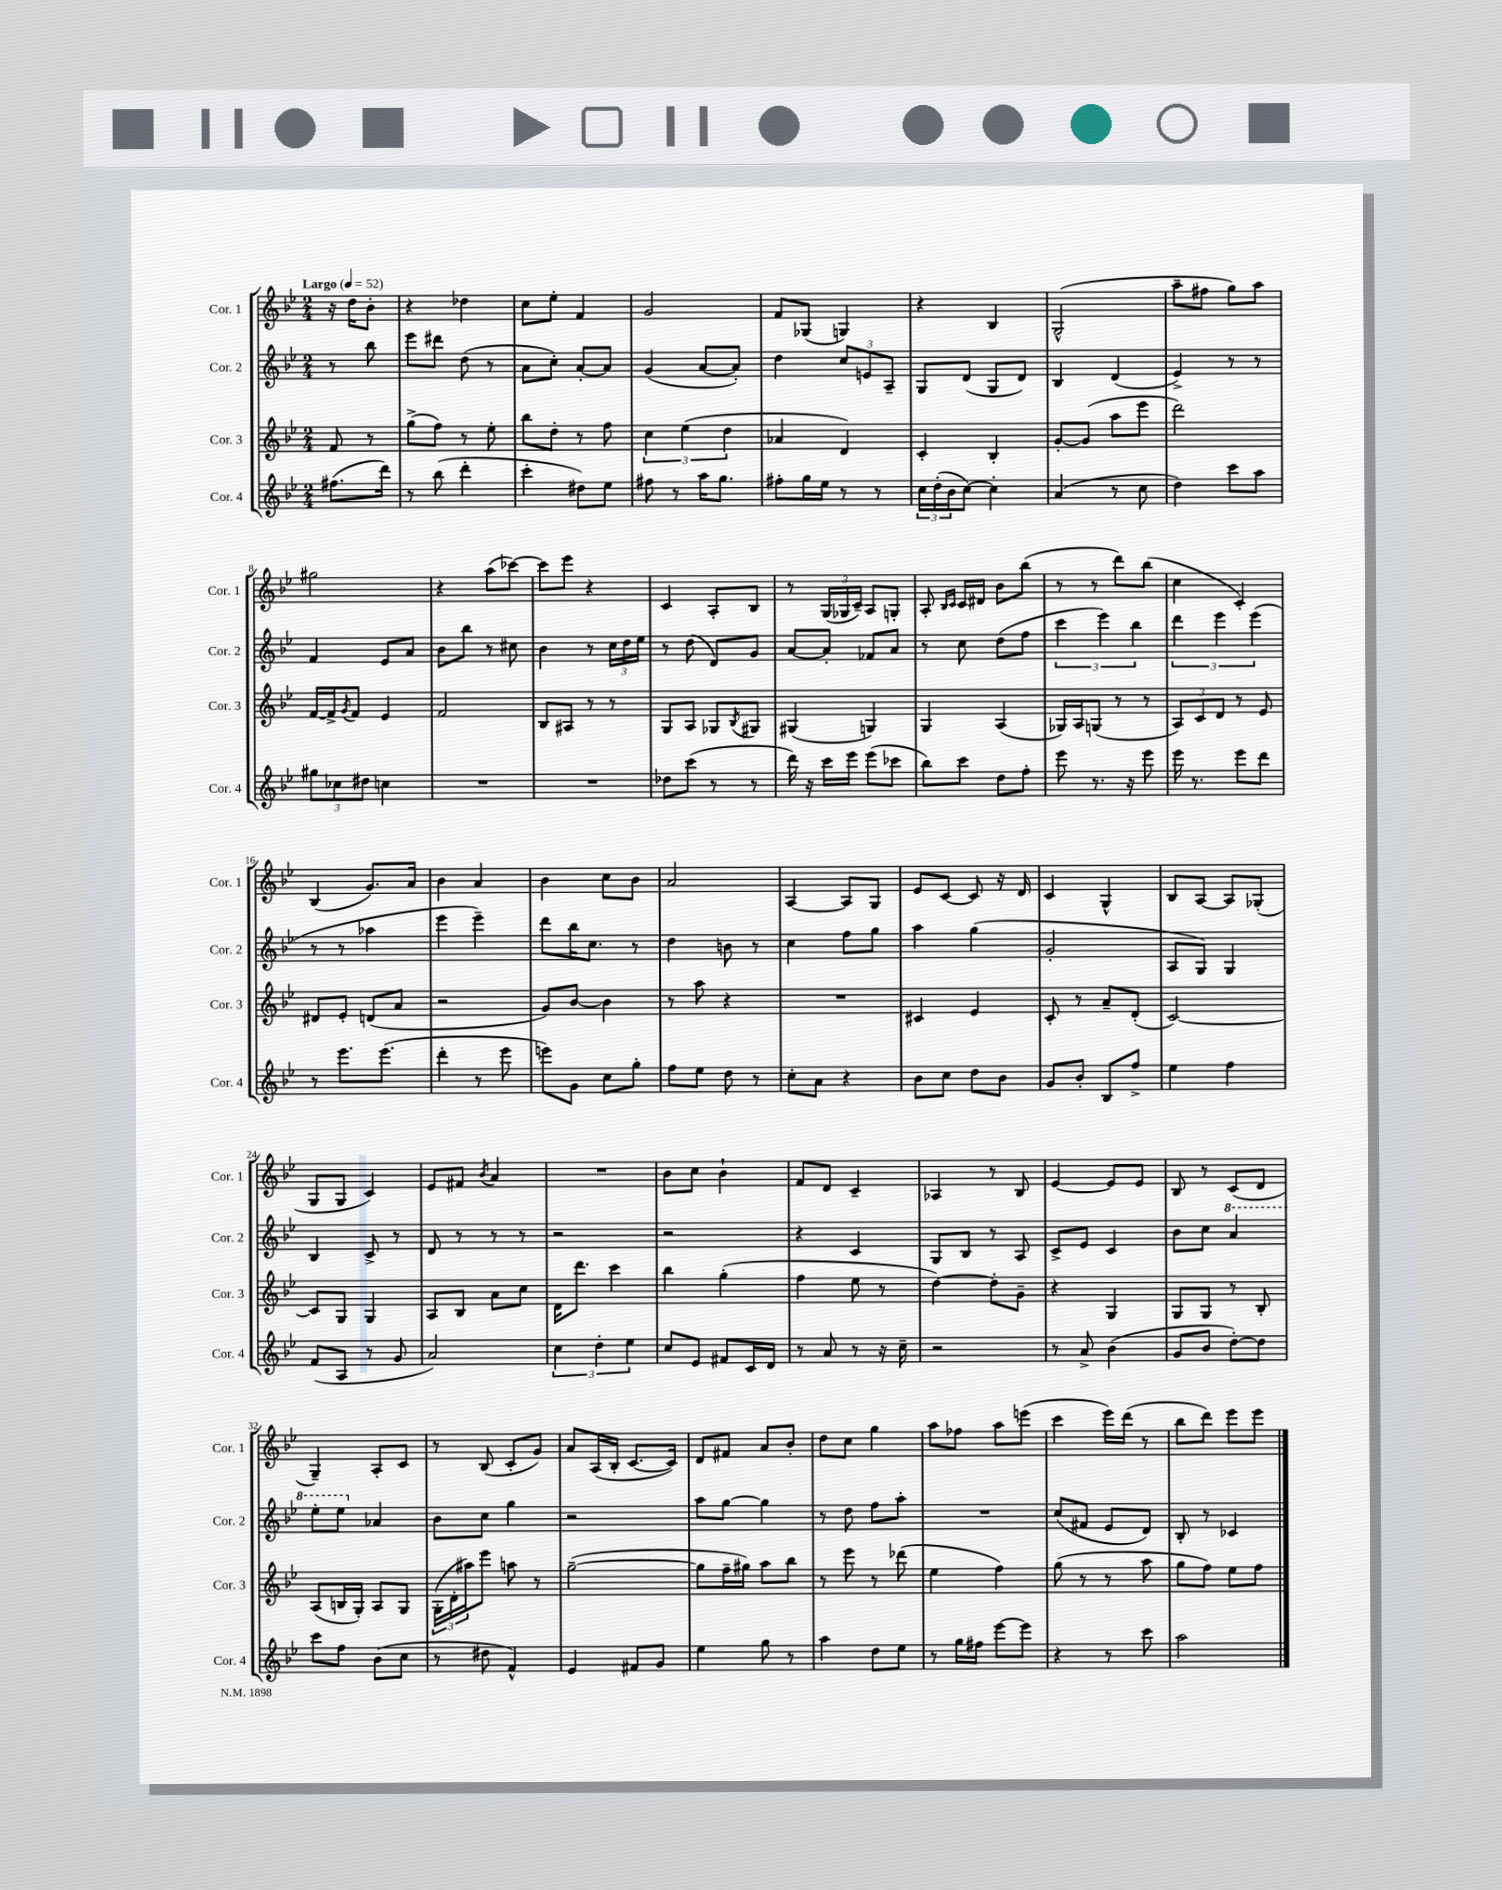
<<
\new StaffGroup <<
\new Staff = "s0" \with { instrumentName = "Cor. 1" shortInstrumentName = "Cor. 1" } {
    \clef treble \key bes \major \numericTimeSignature \time 2/4 \partial 4 \tempo "Largo" 4 = 52
    r16 d''16 bes'8-. |
    r4 des''4 |
    c''8 ees''8-. f'4 |
    g'2 |
    f'8 ges8( g4) |
    r4 bes4 |
    g2-^( |
    a''8-- fis''8 g''8) a''8 |
    gis''2 |
    r4 a''8( ces'''8~) |
    ces'''8 ees'''8 r4 |
    c'4 a8-. bes8 |
    r8 \tuplet 3/2 { g16( ges16 c'16--) } a8 g8-. |
    a8-. \grace { bes16 c'16 } c'16 dis'16 bes'8 bes''8( |
    r8 r8 d'''8) bes''8( |
    c''4 c'4-.) |
    bes4( g'8.) a'16 |
    bes'4 a'4 |
    bes'4 c''8 bes'8 |
    a'2 |
    a4~ a8 g8 |
    ees'8 c'8~ c'8 r16 d'16 |
    c'4 g4-^ |
    bes8 a8~ a8 ges8-.( |
    g8 g8 c'4) |
    ees'8 fis'8 \acciaccatura { bes'8 } a'4 |
    R2 |
    bes'8 c''8 bes'4-! |
    f'8 d'8 c'4-- |
    aes4 r8 bes8 |
    ees'4~ ees'8 ees'8 |
    bes8 r8 c'8( d'8 |
    g4--) a8-. c'8 |
    r8 bes8( c'8-. g'8) |
    a'8 a16( bes16-. c'8.~ c'16) |
    d'8 fis'8 a'8 bes'8-. |
    d''8 c''8 g''4 |
    a''8 fes''8 a''8 e'''8( |
    c'''4 ees'''16) d'''16( r8 |
    bes''8 d'''8) ees'''8 ees'''8 \bar "|." |
}
\new Staff = "s1" \with { instrumentName = "Cor. 2" shortInstrumentName = "Cor. 2" } {
    \clef treble \key bes \major \numericTimeSignature \time 2/4 \partial 4
    r8 bes''8 |
    ees'''8 dis'''8 d''8( r8 |
    a'8 c''8-.) a'8~-. a'8 |
    g'4( a'8~ a'8-.) |
    d''4 \tuplet 3/2 { c''8 e'8 a8-- } |
    g8 d'8( g8 d'8) |
    bes4 d'4( |
    ees'4->) r8 r8 |
    f'4 ees'8 a'8 |
    bes'8 bes''8 r8 cis''8 |
    bes'4 r8 \tuplet 3/2 { c''16 d''16 ees''16 } |
    r8 d''8( d'8) g'8 |
    a'8~ a'8-. fes'8 a'8 |
    r8 c''8 d''8( f''8 |
    \tuplet 3/2 { c'''4 ees'''4) bes''4 } |
    \tuplet 3/2 { d'''4 ees'''4 ees'''4( } |
    r8 r8 aes''4 |
    ees'''4 ees'''4--) |
    d'''8 bes''16 c''8. r8 |
    d''4 b'8 r8 |
    c''4 f''8 g''8 |
    a''4 g''4( |
    g'2-. |
    a8 g8) g4 |
    bes4 c'8-> r8 |
    d'8 r8 r8 r8 |
    r2 |
    r2 |
    r4 c'4 |
    g8 bes8 r8 a8 |
    c'8-> ees'8 c'4 |
    bes'8 c''8 \ottava #1 a''4 |
    ees'''8-. ees'''8 \ottava #0 aes'4 |
    bes'8 c''8 g''4 |
    r2 |
    a''8 g''8~ g''4 |
    r8 d''8 f''8 a''8-. |
    R2 |
    c''8( fis'8 ees'8 d'8) |
    bes8-. r8 ces'4 \bar "|." |
}
\new Staff = "s2" \with { instrumentName = "Cor. 3" shortInstrumentName = "Cor. 3" } {
    \clef treble \key bes \major \numericTimeSignature \time 2/4 \partial 4
    f'8 r8 |
    g''8->( f''8) r8 ees''8-. |
    bes''8 d''8-. r8 f''8 |
    \tuplet 3/2 { c''4 ees''4( d''4 } |
    aes'4 d'4) |
    c'4-. bes4-. |
    g'8~-. g'8( a''8 ees'''8 |
    d'''2) |
    f'16~ f'16-> \acciaccatura { g'8 } f'8 ees'4 |
    f'2 |
    bes8 ais8 r8 r8 |
    g8 a8 ges8 \acciaccatura { bes8 } gis8 |
    gis4( g4) |
    g4 a4( |
    ges16) a16 g8( r8 r8 |
    \tuplet 3/2 { a8) c'8 d'8 } r8 ees'8 |
    dis'8 ees'8-. d'8( a'8 |
    r2 |
    g'8) bes'8~ bes'4 |
    r8 a''8 r4 |
    R2 |
    cis'4 ees'4 |
    c'8-. r8 a'8-- d'8-.( |
    c'2~) |
    c'8 g8 g4 |
    a8 bes8 a'8 c''8 |
    d'16 d'''8. c'''4 |
    bes''4 g''4-.( |
    f''4 ees''8 r8 |
    d''4~) d''8-. g'8-- |
    r4 g4 |
    g8 g8 r8 bes8-. |
    a8( b16 g16-.) a8 g8 |
    \tuplet 3/2 { g16-.( d'16-. ais''16) } ees'''8 a''8 r8 |
    g''2~--( |
    g''8 f''16-- gis''16) a''8 bes''8 |
    r8 ees'''8 r8 des'''8( |
    ees''4 f''4) |
    g''8( r8 r8 a''8 |
    g''8 f''8) ees''8 f''8 \bar "|." |
}
\new Staff = "s3" \with { instrumentName = "Cor. 4" shortInstrumentName = "Cor. 4" } {
    \clef treble \key bes \major \numericTimeSignature \time 2/4 \partial 4
    fis''8.( d'''16) |
    r8 bes''8( d'''4-. |
    c'''4-. dis''8) ees''8 |
    fis''8 r8 a''16 g''8. |
    fis''8-. g''16 ees''16 r8 r8 |
    \tuplet 3/2 { c''16 d''16-.( bes'16 } c''8~) c''4-. |
    a'4( r8 c''8 |
    d''4) c'''8 a''8 |
    \tuplet 3/2 { gis''8 ces''8 dis''8 } c''4 |
    R2 |
    R2 |
    des''8 c'''8( r8 r8 |
    d'''16) r16 c'''16 ees'''16 ees'''8( ces'''8 |
    bes''8) c'''8 d''8 f''8-. |
    ees'''8 r8. r16 ees'''8 |
    ees'''16 r8. ees'''8 d'''8 |
    r8 ees'''8. ees'''8.( |
    d'''4-. r8 ees'''8 |
    e'''8) g'8 c''8 g''8-. |
    f''8 ees''8 d''8 r8 |
    c''8-. a'8 r4 |
    bes'8 c''8 d''8 bes'8 |
    g'8 bes'8-. bes8 f''8-> |
    ees''4 f''4 |
    f'8( a8 r8 g'8 |
    a'2) |
    \tuplet 3/2 { c''4 d''4-. ees''4 } |
    c''8 ees'8 fis'8 c'16 d'16 |
    r8 a'8 r8 r16 c''16-- |
    r2 |
    r8 a'8-> bes'4( |
    g'8 bes'8 d''8~-.) d''8 |
    c'''8 f''8 bes'8( c''8 |
    r8 dis''8 f'4-^) |
    ees'4 fis'8 g'8 |
    ees''4 g''8 r8 |
    a''4 d''8 ees''8 |
    r8 g''16 fis''16 ees'''8~ ees'''8 |
    r4 r8 c'''8 |
    a''2 \bar "|." |
}
>>
>>
